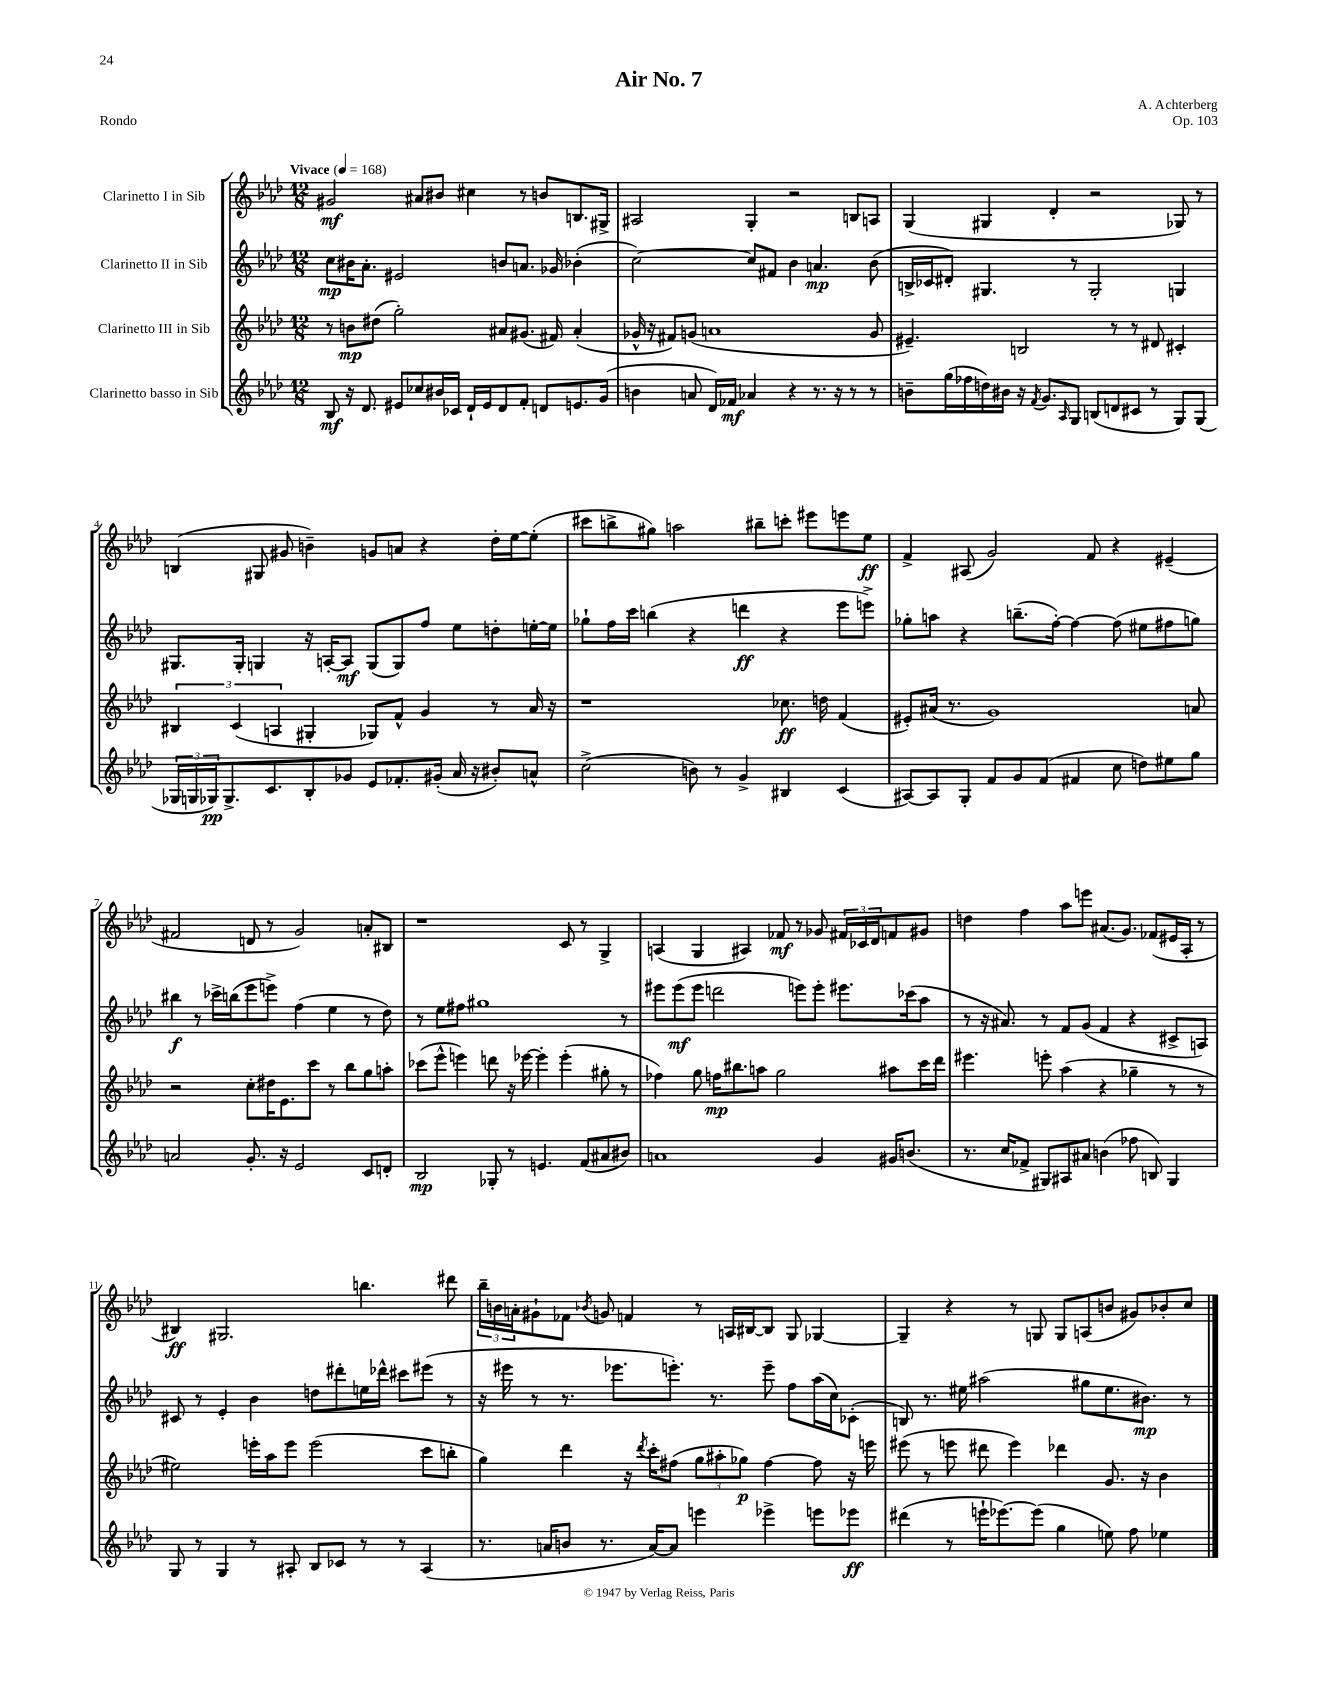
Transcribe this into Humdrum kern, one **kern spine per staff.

**kern	**kern	**kern	**kern
*staff4	*staff3	*staff2	*staff1
*clefG2	*clefG2	*clefG2	*clefG2
*k[b-e-a-d-]	*k[b-e-a-d-]	*k[b-e-a-d-]	*k[b-e-a-d-]
*M12/8	*M12/8	*M12/8	*M12/8
*MM168	*MM168	*MM168	*MM168
8B-/	8r	8cc\L	2g#/
16r	8b\L	16b#\K	.
8.d-/	.	8.a-'\J	.
.	(8dd#\J	.	.
8e#/L	2gg'\)	2e#/	.
8cc-/	.	.	8a#/L
16b#/L	.	.	8b#/J
16c-/JJ	.	.	.
16d-`/LL	.	.	4cc#\
16e#/J	.	.	.
8d-/	8a#/L	8b/L	.
8f'/J	(8.g#/J	8.a/J	8r
8d/L	.	.	8b/L
.	16f#/)	16g-/	.
8.e/	(4a#'/	(4b-'\	8.B/
(16g/Jk	.	.	16G#^/Jk
=	=	=	=
4b\	16g-^^/	[2cc\)	2A#/
.	16r	.	.
.	8f#/L)	.	.
8a/	(8g/J	.	.
16d-/LL)	1a	.	.
16f-/JJ	.	.	.
4a-/	.	8cc/]L	4G'/
.	.	8f#/J	.
4r	.	4b-\	2r
8.r	.	4.a/	.
16r	.	.	.
8r	.	.	8B/L
8r	8g/	(8b-\	8A/J
=	=	=	=
8b~\L	4.e#~/)	16B^/LL	(4G/
.	.	16c-/J	.
(16gg\L	.	8d#'/J)	.
16ff-\	.	.	.
16dd\)	.	4.G#/	4G#/
16b#\JJ	.	.	.
16r	2B/	.	.
8qf/	.	.	.
8.g/L	.	.	.
.	.	.	4d-'/
16qqA-/	.	.	.
8G/J	.	8r	.
(8B/L	.	2G#'/	2r
8d/	8r	.	.
8c#/J	8r	.	.
8r	8d#/	.	.
8G/L)	4c#'/	4G/	8G-/)
(8G/J	.	.	8r
=	=	=	=
24G-/LL	6B#/	8.G#/L	(4B/
24G/	.	.	.
24G-/J)	.	.	.
8.G-^/	.	.	.
.	(6c/	.	.
.	.	16G#'/Jk	.
.	.	4G/	8G#/
8.c/	.	.	.
.	6A/	.	.
.	.	.	8g#/
8B-'/	4G#'/	16r	4b~\)
.	.	[16A'/LK	.
8g-/J	.	8A/]J	.
8e-/L	8G-/L)	(8G/L	8g/L
8.f-'/	8f^^/J	8G/)	8a/J
.	4g/	8ff/J	4r
(16g#'/Jk	.	.	.
16a-/	.	8ee-\L	.
16r	.	.	.
8b#'/L)	8r	8dd'\	16dd-'\LL
.	.	.	[16ee-\J
8a^^/J	16a-/	[16ee'\L	(8ee-'\]J
.	16r	16ee\]JJ	.
=	=	=	=
(2cc^\	1r	8gg-`\L	8ccc#\L
.	.	16ff\L	8bb^\
.	.	16ccc\JJ	.
.	.	(4bb\	8gg#\J)
.	.	.	2aa\
8b\)	.	4r	.
8r	.	.	.
4g^/	.	4ddd\	.
.	.	.	8bb#~\L
4B#/	8.cc-\	4r	8ccc'\J
.	.	.	8eee#\L
.	16dd\	.	.
(4c/	(4f/	8eee-\L	8eee\
.	.	8eee^\J)	8ee-\J
=	=	=	=
[8A#/L)	8e#'/L)	8gg-'\L	4f^/
8A#/]	(16a#/Jk	8aa\J	.
.	8.r	.	.
8G'/J	.	4r	(8A#/
8f/L	1g)	.	2g/)
8g/	.	(8.bb~\L	.
(8f/J	.	.	.
.	.	[16ff'\Jk)	.
4f#/	.	4ff\_	.
.	.	.	8f/
8cc\	.	(8ff\]	4r
8dd\L)	.	8ee#\L	.
8ee#\	.	8ff#\	(4e#~/
8gg\J	8a/	8gg\J)	.
=	=	=	=
2a/	2r	4bb#\	2f#/
.	.	8r	.
.	.	16ccc-^\LL	.
.	.	(16bb\J	.
8.g'/	8cc'\L	8eee-\	8d/
.	16dd#\K	8eee^\J)	8r
16r	8.e-\	.	.
2e-/	.	(4ff\	2g/)
.	8ccc\J	.	.
.	8r	4ee-\	.
.	8bb-\L	.	.
8c/L	8gg\	8r	8a'/L
8d'/J	8aa'\J	8dd-\)	8B#/J
=	=	=	=
2B-/	(8ccc-\L	8r	1r
.	8eee-^^\J	8ee-\L	.
.	4eee\)	8ff#\J	.
.	.	1gg#	.
8G-'/	8ddd\	.	.
8r	16r	.	.
.	[16eee-\	.	.
4.e/	4eee-'\]	.	.
.	(4eee-'\	.	8c/
(8f/L	.	.	8r
8a#/	8gg#'\	.	4G^/
8b#/J)	8r	8r	.
=	=	=	=
1a	4ff-\)	8eee#\L	(4A/
.	.	(8eee#\	.
.	8gg\	8eee#\J	4G/
.	16ff\LK	2ddd\	.
.	8.bb#\	.	.
.	.	.	4A#/)
.	8aa\J	.	.
.	2gg\	.	8f-/
.	.	8eee\L)	8r
4g/	.	8eee'\J	8g-/
.	.	8.eee#\L	24f#/LL
.	.	.	24c-/
.	.	.	24d-/J
16g#/LK	8aa#\L	.	8f/
(8.b/J	.	(16ccc-\k	.
.	16ccc\L	8aa-\J	8g#/J
.	16ddd-\JJ	.	.
=	=	=	=
8.r	4.eee#\	8r	4dd\
.	.	16r	.
16cc/LK	.	8.a#/)	.
8f-^/J	.	.	4ff\
8G#/L)	8eee'\	8r	.
8A#/	(4aa-\	8f/L	8aa-\L
8a#/J	.	(8g/J	8eee\J
(4b\	4r	4f/	(8.a#/L
.	.	.	8.g/J)
8ff-\	4gg-~\	4r	.
8B/)	.	.	(8f-/L
4G#/	8r	8c#^/L	16e#/L
.	.	.	16A-'/JJ
.	8r	8A/J)	8r
=	=	=	=
8G/	2ee#\)	8c#/	4B#/)
8r	.	8r	.
4G/	.	4e-'/	2.G#/
8r	16eee'\LL	4b-\	.
.	16aa-\J	.	.
8A#'/	8eee\J	.	.
8B-/L	(2eee\	8dd\L	.
8c-/J	.	8ddd#'\	.
8r	.	16ee\L	4.bb\
.	.	16ddd-^^\JJ	.
8r	.	8ccc#\L	.
(4A#/	8ccc\L	(8eee#\J	.
.	8bb'\J	8r	8ddd#\
=	=	=	=
8.r	4gg\)	16r	24bb-~\LL
.	.	.	24b\
.	.	16eee#\	.
.	.	.	24a'\J
.	.	8r	8g#`\
16a/LK	.	.	.
8b/J	4ddd-\	8.r	8f-\J
.	.	.	8qb-/
8.r	.	.	8g/
.	.	8.eee-\L	.
.	16r	.	4f/
.	8qddd-/	.	.
[16a/LK)	16ccc'\LK	.	.
8a/]J	(8ff#\J	8.eee'\J)	.
4eee\	12gg\L	.	8r
.	.	8.r	.
.	12aa#'\	.	.
.	.	.	16A/LL
.	12gg-\J)	.	.
.	.	.	[16B#/J
4eee-^\	[4ff#\	8eee~\	8B#/]J
.	.	8ff\L	8G/
8eee\L	8ff#\]	(16aa-\L	[4G-/
.	.	16cc\J)	.
8eee-\J	16r	(8c-'\J	.
.	16eee\	.	.
=	=	=	=
(4ddd#\	(8eee#\	8B/)	4G-~/]
.	8r	8.r	.
8r	8eee\	.	4r
.	.	16ee#\	.
16eee`\LK	8ddd#\	(2aa#\	.
[8.eee-\)	.	.	.
.	4eee\)	.	8r
(8eee-\]J	.	.	8G/
4gg\	4ddd-\	.	8G/L
.	.	8gg#\L	(8A/
8ee\)	8.g/	8.ee#\	8b/J
8ff\	.	.	8g#/L)
.	16r	8.b#\J)	.
4ee-\	4b-\	.	8b-'/
.	.	8r	8cc/J
==	==	==	==
*-	*-	*-	*-
